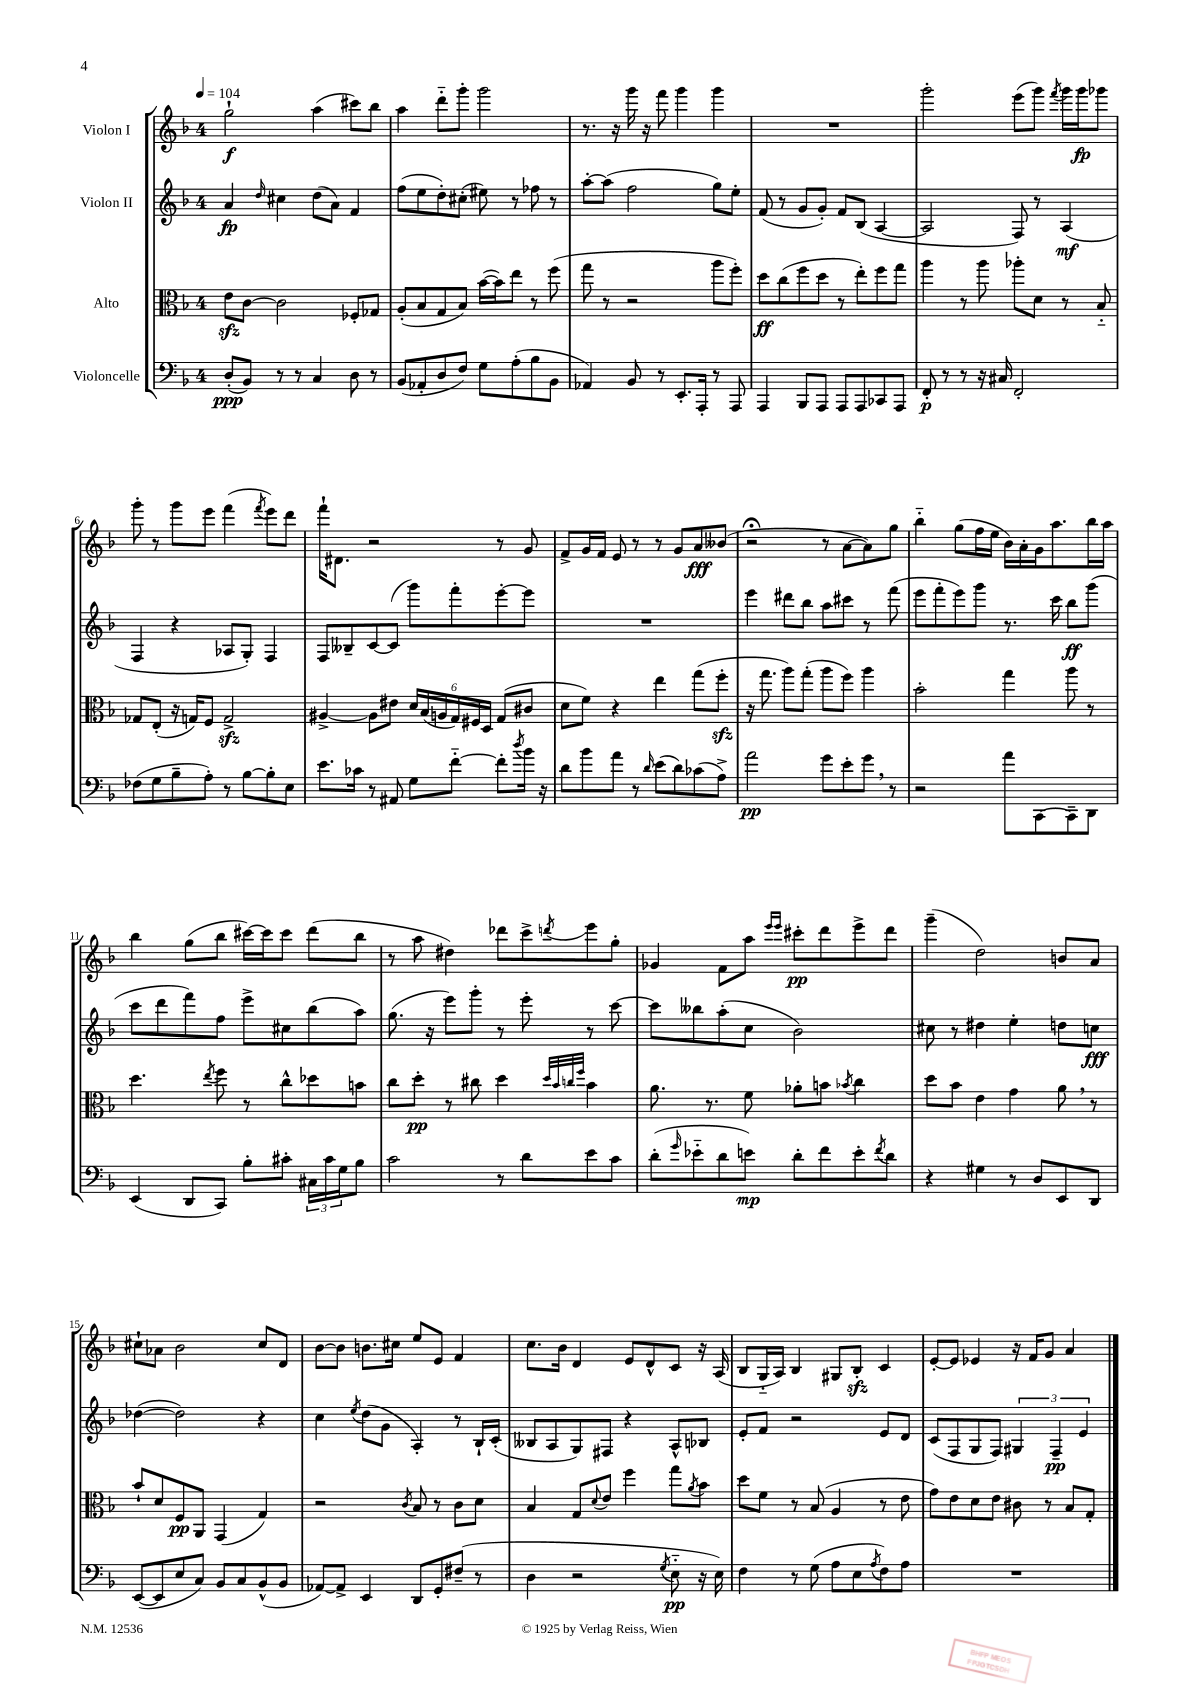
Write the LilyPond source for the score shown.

<<
\new StaffGroup <<
\new Staff = "s0" \with { instrumentName = "Violon I" } {
    \clef treble \key f \major \once \override Staff.TimeSignature.style = #'single-digit \time 4/4 \tempo 4 = 104
    g''2-!\f a''4( cis'''8) bes''8 |
    a''4 d'''8-_ g'''8-. g'''2 |
    r8. r16 g'''16 r16 f'''8 g'''4 g'''4 |
    R1 |
    g'''2-. e'''8( g'''8) \acciaccatura { f'''8 } g'''16 g'''16\fp ges'''8 |
    g'''8-. r8 g'''8 e'''8 f'''4( \acciaccatura { f'''8 } e'''8) d'''8 |
    f'''16-! dis'8. r2 r8 g'8 |
    f'8-> g'16 f'16 e'8 r8 r8 g'8 a'8\fff beses'8( |
    r2\fermata r8 a'8~ a'8) g''8 |
    bes''4-_ g''8( f''16 e''16 bes'16) a'16-. g'16 a''8. bes''16 a''16 |
    bes''4 g''8( bes''8 cis'''16~) cis'''16 cis'''8 d'''8( bes''8 |
    r8 a''8 dis''4) des'''8 c'''8-> \acciaccatura { d'''8 } e'''8 g''8-. |
    ges'4 f'8 a''8 \grace { e'''16 e'''16 } cis'''8-.\pp d'''8 e'''8-> d'''8 |
    g'''4--( d''2) b'8 a'8 |
    cis''8-! aes'8 bes'2 cis''8 d'8 |
    bes'8~ bes'8 b'8. cis''16 e''8 e'8 f'4 |
    c''8. bes'16 d'4 e'8 d'8-^ c'8 r16 a16( |
    bes8 g16-_ a16) bes4 gis8 bes8-.\sfz c'4 |
    e'8~-. e'8 ees'4 r16 f'16 g'8 a'4 \bar "|." |
}
\new Staff = "s1" \with { instrumentName = "Violon II" } {
    \clef treble \key f \major \once \override Staff.TimeSignature.style = #'single-digit \time 4/4
    a'4\fp \grace { d''16 } cis''4 d''8( a'8) f'4 |
    f''8( e''8 d''8-.) cis''8-.( eis''8) r8 fes''8 r8 |
    a''8~-. a''8( f''2 g''8) e''8-. |
    f'8( r8 g'8 g'8-.) f'8 bes8( a4~ |
    a2 f8) r8 a4\mf( |
    f4 r4 aes8 g8-.) f4 |
    f8 beses8-- c'8~ c'8( g'''8) f'''8-. e'''8~-. e'''8 |
    R1 |
    e'''4 dis'''8 bes''8 a''8 cis'''8 r8 f'''8( |
    e'''8 f'''8-. e'''8) g'''8 r8. c'''16 bes''8\ff g'''8( |
    c'''8 d'''8 f'''8) f''8 e'''8-> cis''8 bes''8( a''8) |
    g''8.( r16 e'''8) g'''8-. r8 e'''8-. r8 c'''8~ |
    c'''8 beses''8 a''8-.( c''8 bes'2) |
    cis''8 r8 dis''4 e''4-. d''8 c''8\fff |
    des''4~( des''2) r4 |
    c''4 \acciaccatura { e''8 } d''8( g'8 a4-.) r8 bes16-! c'16-.( |
    beses8 a8 g8) fis8 r4 a8-^ bes8 |
    e'8-. f'8 r2 e'8 d'8 |
    c'8( f8 g8 f8) \tuplet 3/2 { gis4 f4--\pp e'4 } \bar "|." |
}
\new Staff = "s2" \with { instrumentName = "Alto" } {
    \clef alto \key f \major \once \override Staff.TimeSignature.style = #'single-digit \time 4/4
    e'8\sfz c'8~ c'2 fes8-. ges8 |
    a8-.( bes8 g8 bes8) bes'16~( bes'16) e''8 r8 f''8( |
    g''8 r8 r2 a''8 f''8-.) |
    d''8\ff c''8( f''8 d''8 r8 e''8-.) f''8 g''8 |
    a''4 r8 a''8 aes''8-. d'8 r8 bes8-_ |
    ges8 e8-.( r16 g16) f8 g2->\sfz |
    ais4~-> ais8 eis'8 \tuplet 6/4 { d'16 bes16( a16 g16) fis16 d16 } g8( cis'8 |
    d'8 f'8) r4 e''4 g''8( f''8-.\sfz |
    r16 g''8. a''8) g''8-.( a''8 f''8) a''4 |
    bes'2-. g''4 a''8 r8 |
    d''4. \acciaccatura { e''8 } f''8 r8 c''8-^ des''8 b'8 |
    c''8 d''8-.\pp r8 cis''8 d''4 \grace { d''32 bes'32 c''32 f''32 } bes'4 |
    a'8. r8. f'8 aes'8-. b'8 \acciaccatura { bes'8 } c''4 |
    d''8 bes'8 e'4 g'4 a'8 \breathe r8 |
    bes'8-! d'8 f8\pp a,8 g,4( g4) |
    r2 \acciaccatura { c'8 } bes8 r8 c'8 d'8 |
    bes4 g8 \appoggiatura { d'8 } e'8 f''4 g''8 \acciaccatura { a'8 } bes'8 |
    d''8 f'8 r8 bes8( a4 r8 e'8 |
    g'8) e'8 d'8 e'8 cis'8 r8 bes8 g8-. \bar "|." |
}
\new Staff = "s3" \with { instrumentName = "Violoncelle" } {
    \clef bass \key f \major \once \override Staff.TimeSignature.style = #'single-digit \time 4/4
    d8-.\ppp( bes,8) r8 r8 c4 d8 r8 |
    bes,8( aes,8-. d8 f8) g8 a8-.( bes8 bes,8 |
    aes,4) bes,8 r8 e,8.-. a,,16-. r8 a,,8 |
    a,,4 bes,,8 a,,8 a,,8 a,,8 ces,8 a,,8 |
    f,8-.\p r8 r8 r16 cis16 f,2-. |
    fes8( g8 bes8-- a8-.) r8 bes8~ bes8-. e8 |
    e'8. ces'16 r8 ais,8 g8 f'8~-_ f'8-. \acciaccatura { d''8 } bes'16 r16 |
    d'8 bes'8 a'8 r8 \grace { d'16 } e'8( d'8) ces'8( a8->) |
    a'2\pp g'8 e'8-. g'8 \breathe r8 |
    r2 a'8 c,8~ c,8-- d,8 |
    e,4( d,8 c,8) bes8-. cis'8-. \tuplet 3/2 { cis16 cis'16 g16 } bes8 |
    c'2 r8 d'8 e'8 c'8 |
    d'8-.( \grace { g'16 } ees'8-_ d'8 e'8\mp) d'8-. f'8 e'8-. \acciaccatura { f'8 } d'8 |
    r4 gis4 r8 d8 e,8 d,8 |
    e,8~( e,8 e8 c8) bes,8 c8 bes,8-^( bes,8 |
    aes,8~) aes,8-> e,4 d,8 g,8-. fis8--( r8 |
    d4 r2 \acciaccatura { g8 } e8-_\pp r16 e16) |
    f4 r8 g8( a8 e8 \acciaccatura { a8 } f8) a8 |
    R1 \bar "|." |
}
>>
>>
